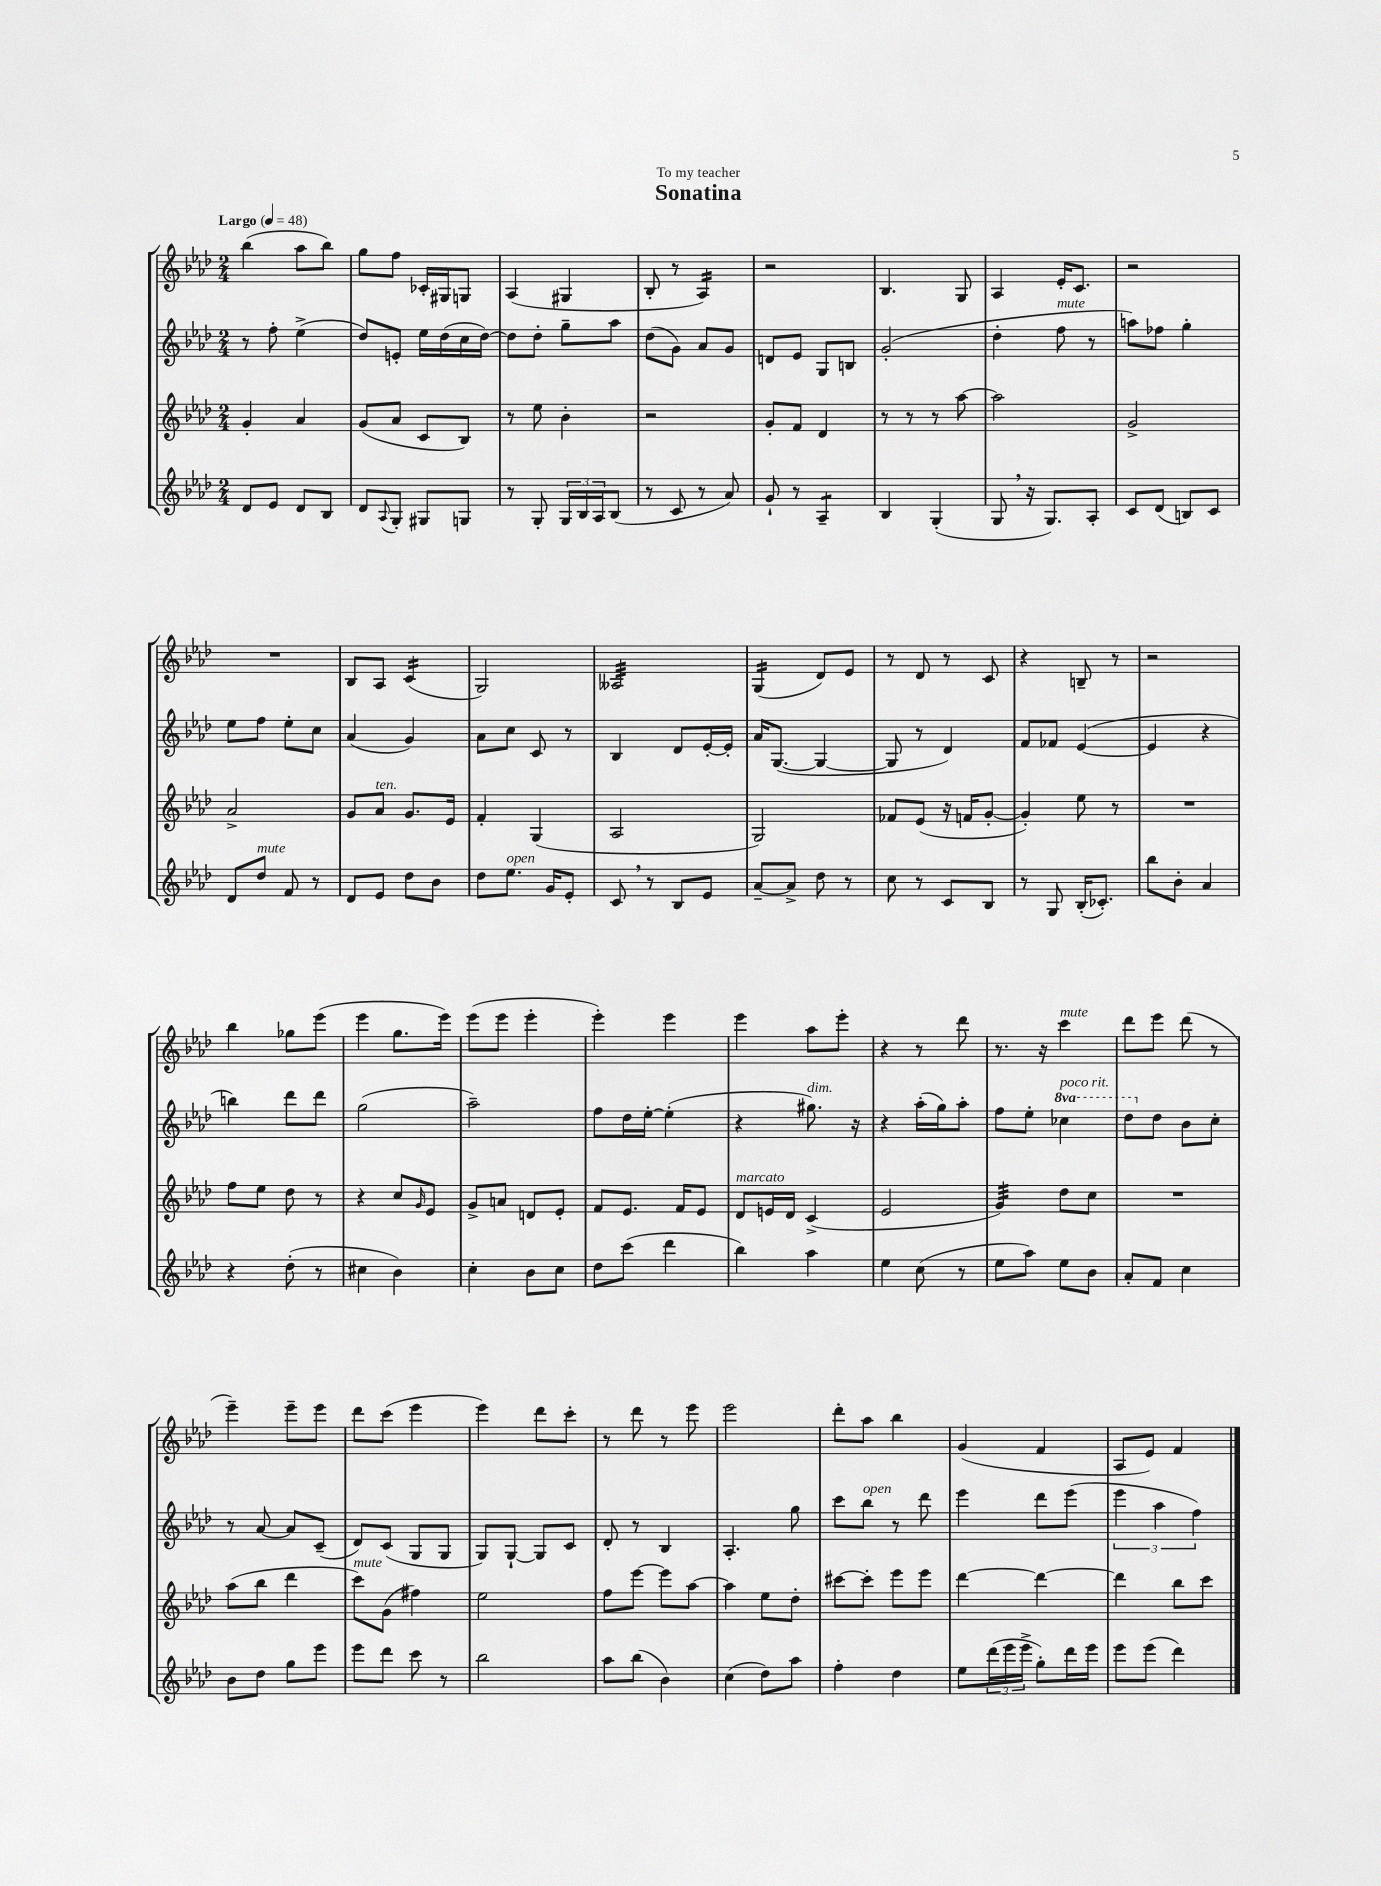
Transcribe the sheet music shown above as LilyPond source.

\header { title = "Sonatina" dedication = "To my teacher" }
<<
\new StaffGroup <<
\new Staff = "s0" {
    \clef treble \key aes \major \numericTimeSignature \time 2/4 \tempo "Largo" 4 = 48
    bes''4( aes''8 bes''8) |
    g''8 f''8 ces'16-. gis16 g8 |
    aes4( gis4 |
    bes8-. r8 aes4:16) |
    r2 |
    bes4. g8 |
    aes4 ees'16-. c'8. |
    r2 |
    R2 |
    bes8 aes8 c'4:16( |
    g2) |
    aeses2:32 |
    g4:16( des'8) ees'8 |
    r8 des'8 r8 c'8 |
    r4 b8-- r8 |
    r2 |
    bes''4 ges''8 ees'''8( |
    ees'''4 g''8. ees'''16) |
    ees'''8( ees'''8 ees'''4-. |
    ees'''4-.) ees'''4 |
    ees'''4 aes''8 ees'''8-. |
    r4 r8 des'''8 |
    r8. r16 c'''4^\markup { \italic "mute" } |
    des'''8 ees'''8 des'''8( r8 |
    ees'''4--) ees'''8-- ees'''8 |
    des'''8 c'''8( ees'''4 |
    ees'''4) des'''8 c'''8-. |
    r8 des'''8 r8 ees'''8 |
    ees'''2 |
    des'''8-. aes''8 bes''4 |
    g'4( f'4 |
    aes8 ees'8) f'4 \bar "|." |
}
\new Staff = "s1" {
    \clef treble \key aes \major \numericTimeSignature \time 2/4 \set Staff.ottavationMarkups = #ottavation-simple-ordinals
    r8 f''8-. ees''4->( |
    des''8) e'8-. ees''16 des''16( c''16 des''16~) |
    des''8 des''8-. g''8-- aes''8 |
    des''8( g'8) aes'8 g'8 |
    d'8 ees'8 g8 b8 |
    g'2-.( |
    des''4-. f''8^\markup { \italic "mute" } r8 |
    a''8) fes''8 g''4-. |
    ees''8 f''8 ees''8-. c''8 |
    aes'4( g'4) |
    aes'8 c''8 c'8 r8 |
    bes4 des'8 ees'16~-. ees'16-. |
    aes'16 g8.~( g4~ |
    g8 r8 des'4) |
    f'8 fes'8 ees'4~( |
    ees'4 r4 |
    b''4) des'''8 des'''8 |
    g''2( |
    aes''2--) |
    f''8 des''16 ees''16~-. ees''4-.( |
    r4 gis''8.^\markup { \italic "dim." }) r16 |
    r4 aes''16-.( g''16) aes''8-. |
    f''8 ees''8-. \ottava #1 ces'''4^\markup { \italic "poco rit." } |
    des'''8 \ottava #0 des''8 bes'8 c''8-. |
    r8 aes'8~ aes'8 c'8--( |
    des'8) c'8( g8 g8 |
    g8) g8~-! g8 c'8 |
    des'8-. r8 bes4 |
    aes4.-. g''8 |
    c'''8 bes''8^\markup { \italic "open" } r8 des'''8 |
    ees'''4 des'''8 ees'''8( |
    \tuplet 3/2 { ees'''4 aes''4 f''4) } \bar "|." |
}
\new Staff = "s2" {
    \clef treble \key aes \major \numericTimeSignature \time 2/4
    g'4-. aes'4 |
    g'8( aes'8 c'8 bes8) |
    r8 ees''8 bes'4-. |
    r2 |
    g'8-. f'8 des'4 |
    r8 r8 r8 aes''8~ |
    aes''2 |
    g'2-> |
    aes'2-> |
    g'8 aes'8^\markup { \italic "ten." } g'8. ees'16 |
    f'4-. g4( |
    aes2 |
    g2) |
    fes'8 ees'8( r16 f'16 g'8~-. |
    g'4-.) ees''8 r8 |
    R2 |
    f''8 ees''8 des''8 r8 |
    r4 c''8 \grace { g'16 } ees'8 |
    g'8-> a'8 d'8 ees'8-. |
    f'8 ees'8. f'16 ees'8 |
    des'8^\markup { \italic "marcato" } e'16 des'16 c'4->( |
    ees'2 |
    g'4:32) des''8 c''8 |
    R2 |
    aes''8( bes''8 des'''4 |
    c'''8^\markup { \italic "mute" }) g'8( fis''4) |
    ees''2 |
    f''8 ees'''8~ ees'''8 aes''8~ |
    aes''4 ees''8 des''8-. |
    cis'''8~ cis'''8-. ees'''8 ees'''8 |
    des'''4~ des'''4~ |
    des'''4 bes''8 c'''8 \bar "|." |
}
\new Staff = "s3" {
    \clef treble \key aes \major \numericTimeSignature \time 2/4
    des'8 ees'8 des'8 bes8 |
    des'8 \appoggiatura { aes8 } g8-. gis8 g8 |
    r8 g8-. \tuplet 3/2 { g16 bes16 aes16 } bes8( |
    r8 c'8 r8 aes'8) |
    g'8-! r8 aes4:8-- |
    bes4 g4-.( |
    g8 \breathe r16 g8.) aes8-. |
    c'8 des'8( b8) c'8 |
    des'8 des''8^\markup { \italic "mute" } f'8 r8 |
    des'8 ees'8 des''8 bes'8 |
    des''8 ees''8.^\markup { \italic "open" } g'16 ees'8-. |
    c'8 \breathe r8 bes8 ees'8 |
    aes'8~-- aes'8-> des''8 r8 |
    c''8 r8 c'8 bes8 |
    r8 g8 bes16-.( ces'8.-.) |
    bes''8 bes'8-. aes'4 |
    r4 des''8-.( r8 |
    cis''4 bes'4) |
    c''4-. bes'8 c''8 |
    des''8 c'''8( des'''4 |
    bes''4) aes''4 |
    ees''4 c''8( r8 |
    ees''8 aes''8) ees''8 bes'8 |
    aes'8-. f'8 c''4 |
    bes'8 des''8 g''8 ees'''8 |
    ees'''8 des'''8 c'''8 r8 |
    bes''2 |
    aes''8 bes''8( bes'4) |
    c''4( des''8) aes''8 |
    f''4-. des''4 |
    ees''8 \tuplet 3/2 { des'''16( ees'''16 ees'''16-> } g''8-.) des'''16 ees'''16 |
    ees'''8 ees'''8( des'''4) \bar "|." |
}
>>
>>
\layout { \context { \Score \remove "Bar_number_engraver" } }
